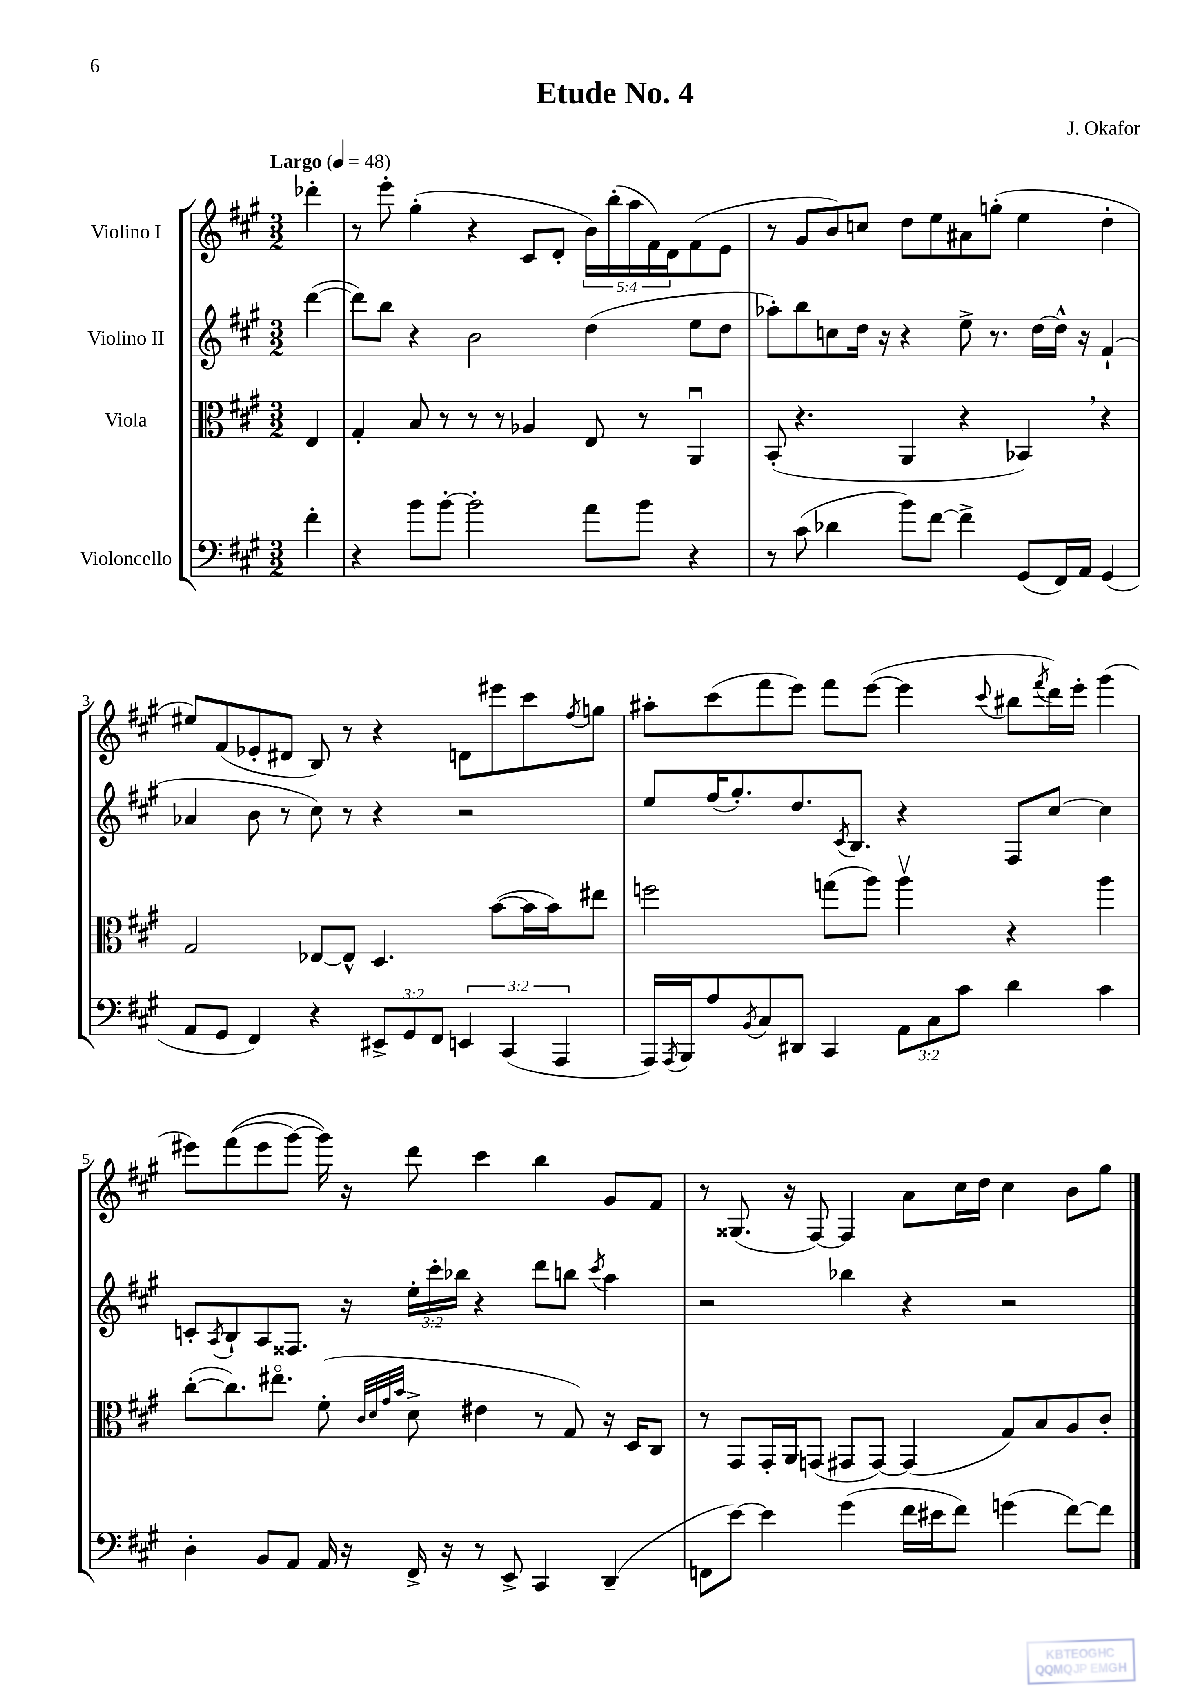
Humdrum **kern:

**kern	**kern	**kern	**kern
*part4	*part3	*part2	*part1
*staff4	*staff3	*staff2	*staff1
*I"Violoncello	*I"Viola	*I"Violino II	*I"Violino I
*clefF4	*clefC3	*clefG2	*clefG2
*k[f#c#g#]	*k[f#c#g#]	*k[f#c#g#]	*k[f#c#g#]
*M3/2	*M3/2	*M3/2	*M3/2
*MM48	*MM48	*MM48	*MM48
=	=	=	=
!	!	!	!LO:TX:a:B:t=Largo
4f#'\	4E/	([4ddd\	4ddd-X'\
=1	=1	=1	=1
4r	4G#'/	8ddd\L])	8r
.	.	8bb\J	8eee'\
8b\L	8B/	4r	(4gg#'\
[8b'\J	8r	.	.
2b'\]	8r	2b\	4r
.	8r	.	.
.	4A-X/	.	8c#/L
.	.	.	8d'/J
8a\L	8E/	(4dd\	20b\LL)
.	.	.	(20bb'\
.	.	.	20aa\
8b\J	8r	.	.
.	.	.	20f#\)
.	.	.	20d\J
4r	4AAu/	8ee\L	(8f#\
.	.	8dd\J	8e\J
=2	=2	=2	=2
8r	(8BB'/	8aa-X'\L)	8r
(8c#\	4.r	8bb\	8g#/L
4d-X\	.	8ccn\	8b/)
.	.	16dd\Jk	8ccn/J
.	.	16r	.
8b\L)	4AA/	4r	8dd\L
[8f#\J	.	.	8ee\
4f#^\]	4r	8ee^\	8a#X\
.	.	8.r	(8ggn'\J
(8GG#/L	4BB-X,/)	.	4ee\
.	.	[16dd\LL	.
16FF#/L)	.	16dd^^\JJ]	.
16AA/JJ	.	16r	.
(4GG#/	4r	(4f#`/	4dd'\
!!LO:LB:g=z
=3	=3	=3	=3
8AA/L	2G#/	4a-X/	8ee#X/L)
8GG#/J	.	.	(8f#/
4FF#/)	.	8b\	8e-X'/
.	.	8r	8d#X/J
4r	[8E-X/L	8cc#\)	8B/)
.	8E-^^/J]	8r	8r
12EE#X^/L	4.D/	4r	4r
12GG#/	.	.	.
12FF#/J	.	.	.
6EEn/	.	2r	8dn\L
.	([8b\L	.	8eee#X\
(6CC#/	.	.	.
.	16b\L]	.	8ccc#\
.	16b\J)	.	.
6AAA/	.	.	.
.	.	.	8qff#/
.	8ee#X\J	.	8ggn\J
=4	=4	=4	=4
16AAA/LL)	2ffn\	8ee/L	8aa#X'\L
8qAAA/	.	.	.
16BBB/J	.	.	.
8A/	.	(16ff#/K	(8ccc#\
.	.	8.gg#'/)	.
8qBB/	.	.	.
8C#/	.	.	8fff#\
8DD#X/J	.	8.dd/	8eee\J)
4CC#/	(8ggn\L	.	8fff#\L
.	.	8qc#/	.
.	.	8.B/J	.
.	8aa\J)	.	([8eee\J
12AA\L	4aav\	4r	4eee\]
12C#\	.	.	.
12c#\J	.	.	.
.	.	.	8qqccc#/
4d\	4r	8F#/L	8bb#X\L
.	.	.	8qfff#/
.	.	[8cc#/J	16ddd\L)
.	.	.	16eee'\JJ
4c#\	4aa\	4cc#\]	(4ggg#\
!!LO:LB:g=z
=5	=5	=5	=5
4D'\	([8cc#'\L	8cn'/L	8eee#X\L)
.	.	8qA/	.
.	8.cc#\])	8B`/	((8fff#\
8BB/L	.	8A/	8eee#\
.	8.ee#X\J	.	.
8AA/J	.	8.F##X/J	[8ggg#\J)
16AA/	(8f#'\	.	16ggg#\])
16r	.	16r	16r
.	32qqc#/LLL	.	.
.	32qqd/	.	.
.	32qqg#/	.	.
.	32qqb/JJJ	.	.
16FF#^/	8d^\	24ee'\LL	8ddd\
.	.	24ccc#'\	.
16r	.	.	.
.	.	24bb-X\JJ	.
8r	4e#X\	4r	4ccc#\
8EE^/	.	.	.
4CC#/	8r	8ddd\L	4bb\
.	8G#/)	8bbn\J	.
.	.	8qccc#/	.
(4DD~/	16r	4aa\	8g#/L
.	16D/KL	.	.
.	8C#/J	.	8f#/J
=6	=6	=6	=6
8FFn\L	8r	2r	8r
[8e\J)	8GG#/L	.	(8.G##X/
4e\]	16GG#'/L	.	.
.	16AA/J	.	16r
.	(8GGn/J	.	[8F#/)
(4g#\	8GG#X/L	4bb-X\	4F#/]
.	[8GG#/J)	.	.
16f#\LL	(4GG#/]	4r	8a\L
16e#X\J	.	.	.
8f#\J)	.	.	16cc#\L
.	.	.	16dd\JJ
(4gn\	8G#/L)	2r	4cc#\
.	8B/	.	.
[8f#\L)	8A/	.	8b\L
8f#\J]	8c#'/J	.	8gg#\J
==	==	==	==
*-	*-	*-	*-
